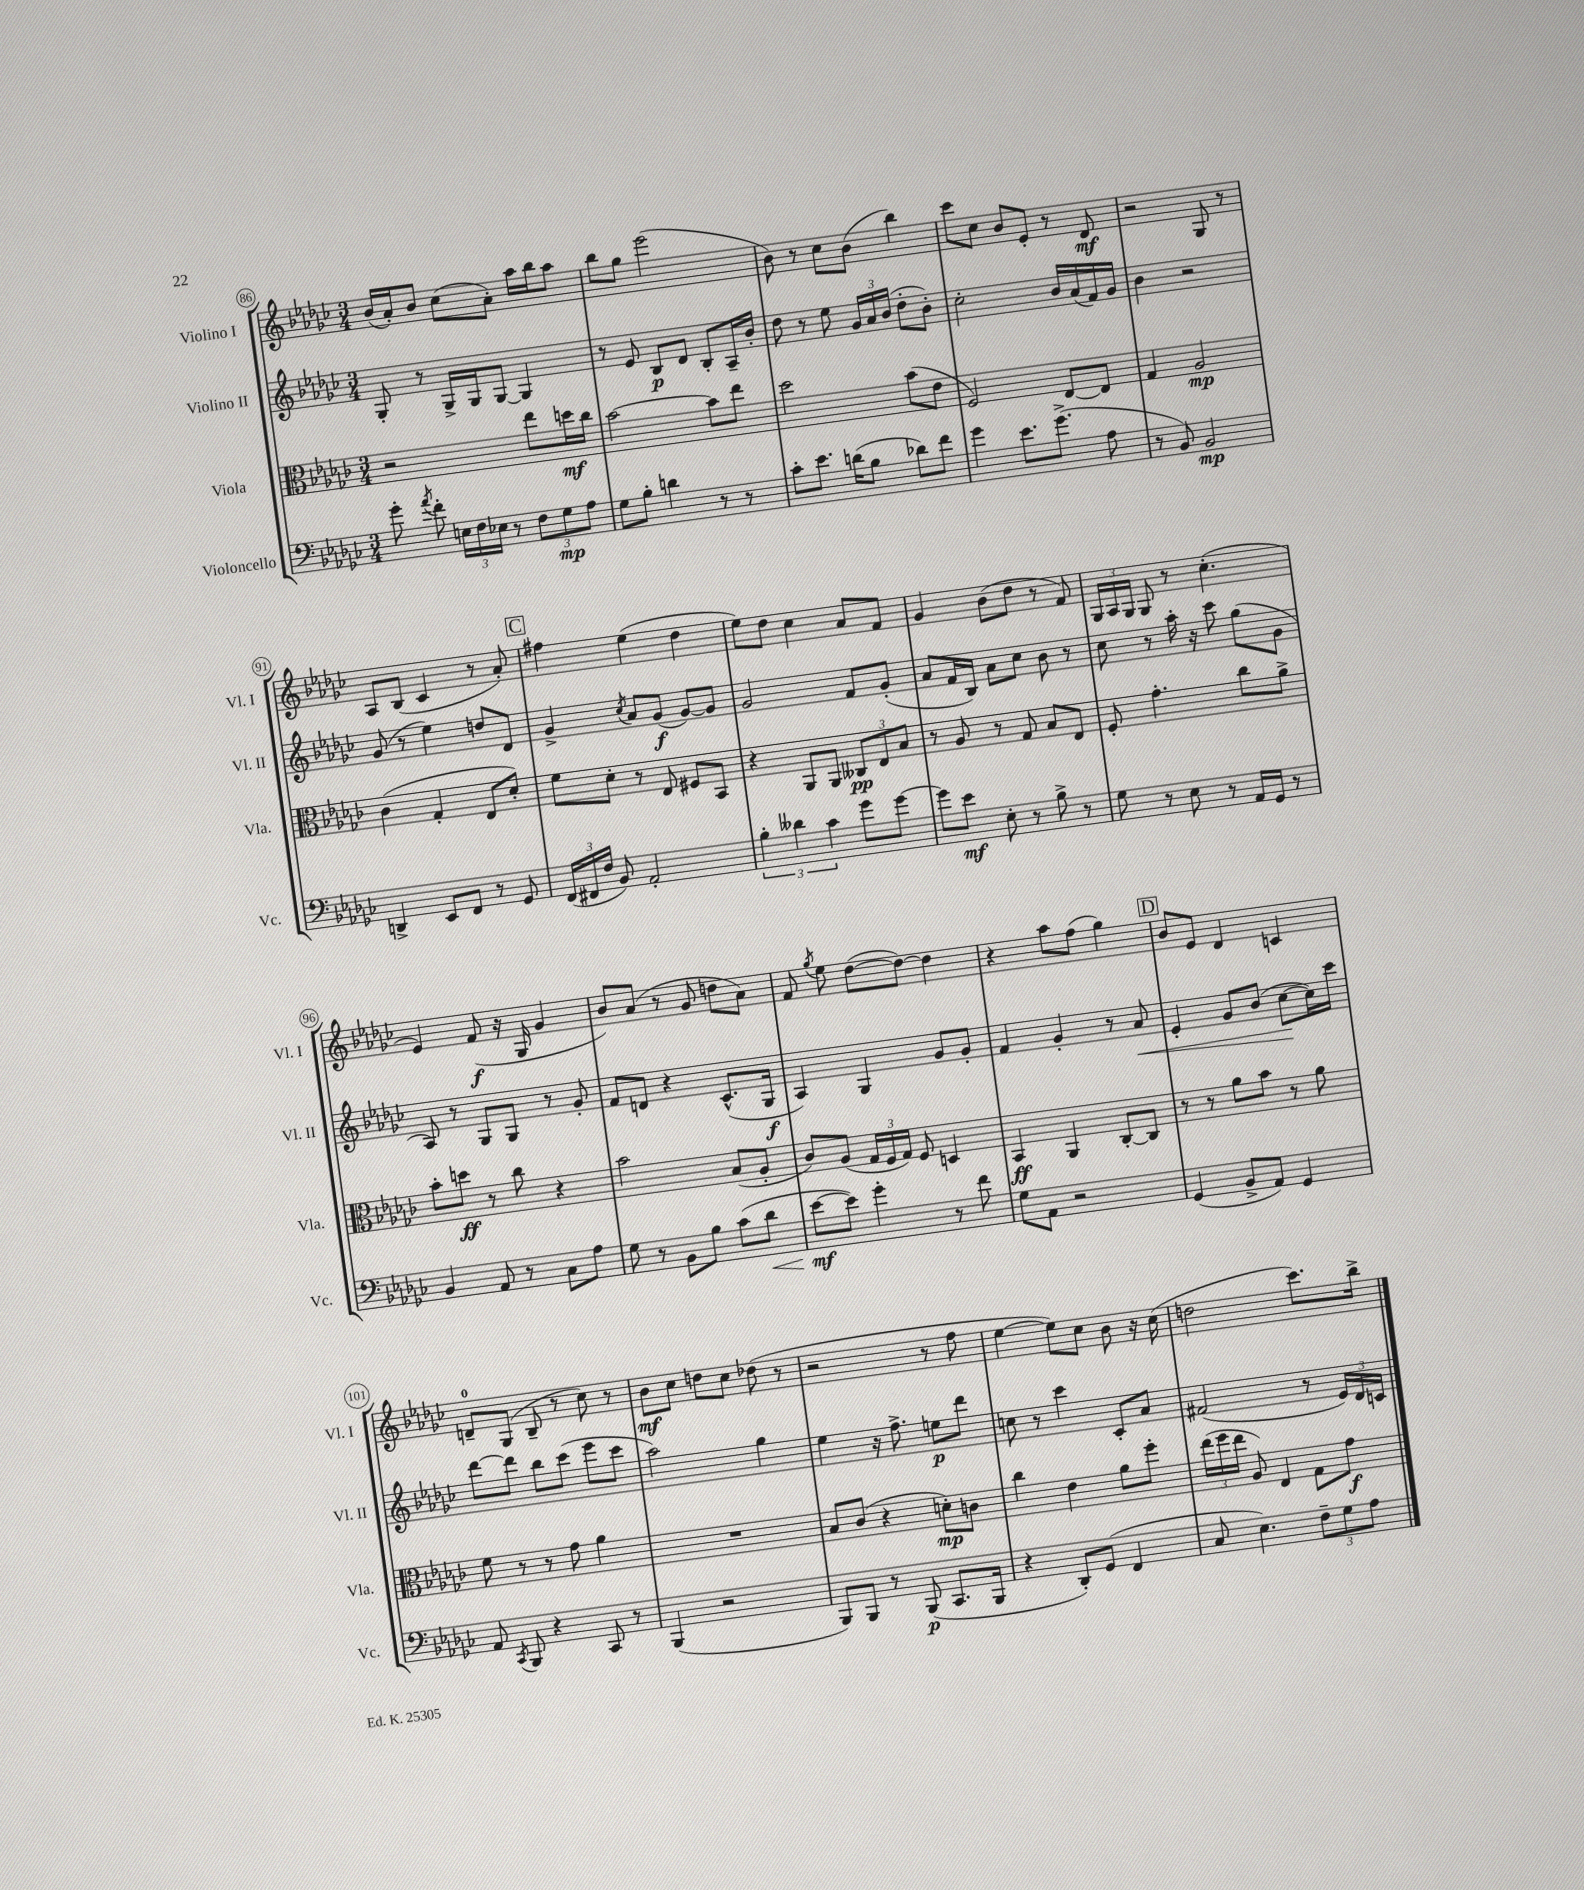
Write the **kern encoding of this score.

**kern	**kern	**kern	**kern
*staff4	*staff3	*staff2	*staff1
*clefF4	*clefC3	*clefG2	*clefG2
*k[b-e-a-d-g-c-]	*k[b-e-a-d-g-c-]	*k[b-e-a-d-g-c-]	*k[b-e-a-d-g-c-]
*M3/4	*M3/4	*M3/4	*M3/4
8g-'	2r	8G-'	(16b-
.	.	.	16a-')
8qa-	.	.	.
8f'	.	8r	8b-
24E	.	16G-^	(8cc-
24F	.	.	.
.	.	16G-	.
24E-	.	.	.
8r	.	[8G-	8a-')
12F	8ee-	4G-]	16aa-
.	.	.	16bb-
12G-	.	.	.
.	16dd	.	8aa-
12A-	.	.	.
.	16cc-	.	.
=	=	=	=
8G-	[2b-	8r	8bb-
8B-'	.	8e-	8gg-
4d	.	8B-	(2eee-
.	.	8d-	.
8r	8b-]	8B-'	.
8r	8ee-	16A-~	.
.	.	16b-'	.
=	=	=	=
8c-'	2dd-	8dd-	8b-)
8.e-	.	8r	8r
.	.	8ee-	8cc-
(16d	.	.	.
8B-	.	24g-	(8b-
.	.	24a-	.
.	.	(24b-	.
8d-)	(8b-	8dd-'	4bb-)
8f	8e-	8b-')	.
=	=	=	=
4g-	2F)	2cc-'	8ccc-
.	.	.	8cc-
8.e-	.	.	8b-
.	.	.	8e-'
(8.g-^	.	.	.
.	[8E-	16b-	8r
.	.	(16a-	.
8A-	8E-]	16f)	8d-
.	.	16g-	.
=	=	=	=
8r	4G-	4b-	2r
8BB-)	.	.	.
2BB-	2A-	2r	.
.	.	.	8G-
.	.	.	8r
=	=	=	=
4DD^	(4c-	(8g-	8A-
.	.	8r	(8B-
8EE-	4G-'	4ee-)	4c-
8FF	.	.	.
8r	8E-	8dd	8r
8GG-	8d-')	8d-	8a-')
=	=	=	=
(24FF	8f	4g-^	4ff#
24FF#	.	.	.
24F	.	.	.
8BB-)	8d-'	.	.
.	.	8qcc-	.
2AA-'	8r	8a-	(4ee-
.	8E-	(8g-	.
.	8F#	[8g-)	4dd-
.	8BB-	8g-]	.
=	=	=	=
6B-'	4r	2g-	8ee-)
.	.	.	8dd-
6d--	.	.	.
.	8AA-	.	4cc-
6c-	.	.	.
.	8AA-	.	.
8g-	12C--	8f	8a-
.	12E-	.	.
[8g-	.	(8g-'	8f
.	12B-	.	.
=	=	=	=
8g-]	8r	8a-	4g-
8e-	8A-	16f	.
.	.	16B-)	.
8E-'	8r	8a-	(8b-
8r	8G-	8cc-	8dd-
8B-^	8B-	8b-	8r
8r	8E-	8r	8f)
=	=	=	=
8G-	8F'	8cc-	24G-
.	.	.	24A-
.	.	.	24G-
8r	4.g-'	8r	8G-
8E-	.	16aa-'	8r
.	.	16r	.
8r	.	8ccc-	(4.cc-'
16AA-	8cc-	(8gg-	.
16GG-	.	.	.
8r	8a-^	8g-	.
=	=	=	=
4BB-	8b-'	8A-)	4e-)
.	8dd	8r	.
8AA-	8r	8G-	(8f
8r	8cc-	8G-	16r
.	.	.	16G-
8C-	4r	8r	4g-
8A-	.	8g-'	.
=	=	=	=
8G-	2b-	8f	8b-)
8r	.	8d	(8a-
8BB-	.	4r	8r
8B-	.	.	8g-
(8c-	(8B-	(8.c-^^	8dd
8d-	8A-'	.	8a-)
.	.	16G-	.
=	=	=	=
[8e-	8c-)	4A-)	8f
.	.	.	8qgg-
8e-])	(8A-	.	8ee-
4g-'	24G-	4G-	([8dd-
.	24F	.	.
.	24G-)	.	.
.	8F	.	8dd-_)
8r	4D	8g-	4dd-]
8f	.	8g-'	.
=	=	=	=
8G-	4BB-	4f	4r
8AA-	.	.	.
2r	4AA-	4g-'	8aa-
.	.	.	(8ff
.	[8C-'	8r	4gg-)
.	8C-]	8a-	.
=	=	=	=
(4GG-	8r	4e-'	8b-
.	8r	.	8e-
8BB-^	8a-	8g-	4d-
8AA-)	8b-	(8b-	.
4GG-	8r	[8cc-	4c
.	8a-	16cc-])	.
.	.	16ccc-	.
=	=	=	=
8AA-	8f	[8ddd-	8d~
8qCC-	.	.	.
8BBB-	8r	8ddd-]	(8G-
4r	8r	8bb-	8B-~
.	8g-	(8ccc-	8r
8CC-	4a-	8eee-	8cc-)
8r	.	8ccc-	8r
=	=	=	=
(4BBB-	2.r	2aa-)	8b-
.	.	.	8cc-
2r	.	.	8dd
.	.	.	8cc-
.	.	4gg-	(8dd-
.	.	.	8r
=	=	=	=
8BBB-)	8B-	4ee-	2r
8BBB-	(8c-	.	.
8r	4r	16r	.
.	.	8.ff^	.
(8BBB-	.	.	.
8.CC-	8d')	8ee	8r
.	8c	8ddd-	8ff
16BBB-	.	.	.
=	=	=	=
4r	4cc-	8cc	[4ee-
.	.	8r	.
8DD-')	4e-	4ccc-	8ee-])
(8GG-	.	.	8cc-
4FF	8a-	8c-'	8b-
.	8ff'	8a-	16r
.	.	.	(16cc-
=	=	=	=
8C-	(24ee-	(2f#	2dd
.	24ff	.	.
.	24ee-	.	.
4.E-)	8A-)	.	.
.	4E-	.	.
12F~	8G-	8r	8.ccc-)
12G-	.	.	.
.	8g-	24e-)	.
12A-	.	24d-	.
.	.	.	16bb-^
.	.	24c	.
==	==	==	==
*-	*-	*-	*-
